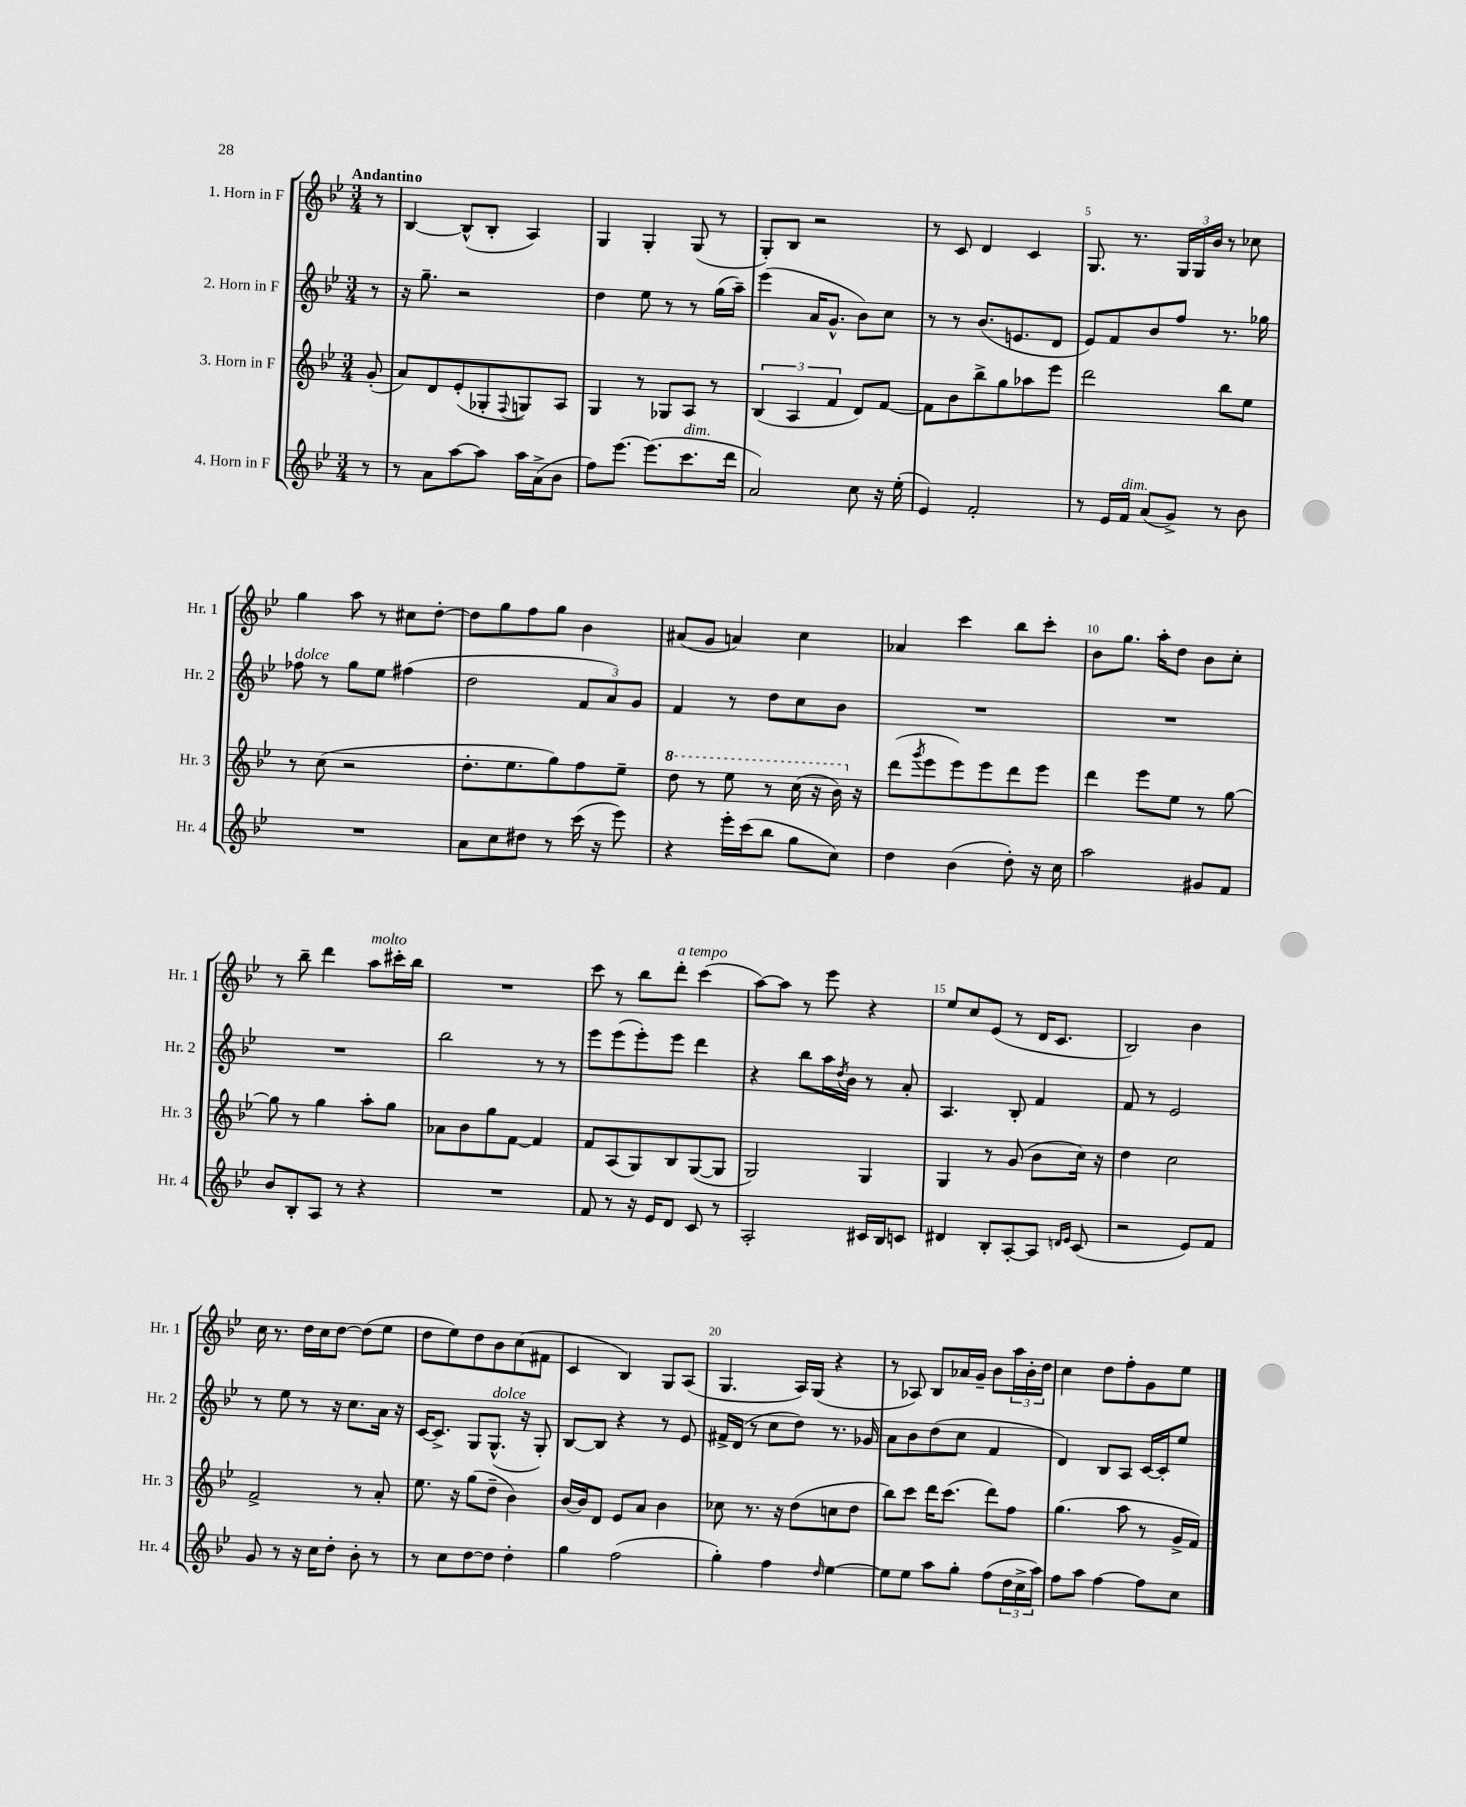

**kern	**kern	**kern	**kern
*staff4	*staff3	*staff2	*staff1
*clefG2	*clefG2	*clefG2	*clefG2
*k[b-e-]	*k[b-e-]	*k[b-e-]	*k[b-e-]
*M3/4	*M3/4	*M3/4	*M3/4
8r	(8g'	8r	8r
=	=	=	=
8r	8a)	16r	[4B-
.	.	8.gg~	.
8a	8d	.	.
[8aa	(8e-'	2r	(8B-^^]
8aa]	8G-'	.	8B-'
.	8qqF	.	.
16aa	8G)	.	4A)
(16a^	.	.	.
8b-	8A	.	.
=	=	=	=
8ff)	4G	4dd	4G
[8.eee-	.	.	.
.	8r	8ee-	4G'
(8.eee-]	.	.	.
.	8G-	8r	.
8.ccc	8A	8r	(8G
.	8r	(16gg	8r
16ddd	.	16aa~)	.
=	=	=	=
2a)	(6B-	(4eee-	8G')
.	.	.	8B-
.	6A	.	.
.	.	16a	2r
.	.	8.g^^	.
.	6f	.	.
8cc	8d)	8b-)	.
16r	[8f	8cc	.
(16ee-'	.	.	.
=	=	=	=
4e-)	8f]	8r	8r
.	8b-	8r	8c
2f'	8bb-^	(8.b-	4d
.	8gg	.	.
.	.	8.e	.
.	8aa-	.	4c
.	8eee-	8d	.
=	=	=	=
8r	2ddd	8e-)	8.G
16e-	.	8f	.
16f	.	.	8.r
(8a	.	8b-	.
8g^)	.	8ff	24G
.	.	.	24G
.	.	.	24b-
8r	8bb-	8.r	8r
8b-	8ee-	.	8cc-
.	.	16gg-	.
=	=	=	=
2.r	8r	8ff-	4gg
.	(8cc	8r	.
.	2r	8gg	8aa
.	.	8ee-	8r
.	.	(4ff#	8cc#
.	.	.	[8dd'
=	=	=	=
8a	8.dd'	2dd	8dd]
8cc	.	.	8gg
.	8.ee-	.	.
8dd#	.	.	8ff
8r	8gg)	.	8gg
(16ccc	8ff	12f	4b-
16r	.	.	.
.	.	12a)	.
8eee-)	8ee-~	.	.
.	.	12g	.
=	=	=	=
4r	8ddd	4f	(8a#
.	8r	.	8g
16eee-'	8eee-	8r	4a)
(16ccc	.	.	.
8bb-	8r	8dd	.
8gg	(16ccc	8cc	4cc
.	16r	.	.
8cc)	16bb-)	8b-	.
.	16r	.	.
=	=	=	=
4dd	(8ddd	2.r	4a-
.	8qggg	.	.
.	8eee-	.	.
(4b-	8eee-)	.	4ccc
.	8eee-	.	.
8dd')	8ddd	.	8bb-
16r	8eee-	.	8ccc'
16cc	.	.	.
=	=	=	=
2aa	4ddd	2.r	8b-
.	.	.	8.gg
.	8eee-	.	.
.	.	.	16aa'
.	8ee-	.	8dd
8g#	8r	.	8b-
8f	[8gg	.	8cc'
=	=	=	=
8b-	8gg]	2.r	8r
8B-'	8r	.	8bb-~
8A	4gg	.	4ddd
8r	.	.	.
4r	8aa'	.	8aa
.	8gg	.	16ccc#'
.	.	.	16bb-
=	=	=	=
2.r	8a-	2bb-	2.r
.	8b-	.	.
.	8gg	.	.
.	[8f	.	.
.	4f]	8r	.
.	.	8r	.
=	=	=	=
8f	8f	8eee-	8ccc
8r	(8A	(8eee-	8r
16r	8G)	8eee-')	8bb-
16e-	.	.	.
8d	8B-	8eee-	8ddd'
8c	([8G	4ddd	(4ccc
8r	8G]	.	.
=	=	=	=
2A'	2G)	4r	[8aa)
.	.	.	8aa]
.	.	8bb-	8r
.	.	16aa	8eee-
.	.	8qdd	.
.	.	16b-	.
16c#	4G	8r	4r
16B-	.	.	.
8c	.	8a'	.
=	=	=	=
4d#	4G	4.A	8ee-
.	.	.	8cc
8B-'	8r	.	(8e-
[8A'	(8g	8B-'	8r
8A]	8b-	4f	16d
.	.	.	8.c
16qqd	.	.	.
16qqe-	.	.	.
(8c	16cc)	.	.
.	16r	.	.
=	=	=	=
2r	4dd	8f	2B-)
.	.	8r	.
.	2cc	2e-	.
8e-)	.	.	4b-
8f	.	.	.
=	=	=	=
8g	2f^	8r	16cc
.	.	.	8.r
8r	.	8ee-	.
16r	.	8r	16dd
16cc	.	.	16cc
8dd'	.	16r	[8dd
.	.	8.cc	.
8b-'	8r	.	(8dd]
8r	8a'	16a	8ee-
.	.	16r	.
=	=	=	=
8r	8.ee-	[16c	8dd
.	.	8.c^]	.
8cc	.	.	8ee-)
.	16r	.	.
[8dd	(8gg	8G	8dd
8dd]	8dd~	(8.G^^	8b-
4dd'	4b-)	.	(8cc
.	.	16r	.
.	.	8G')	8f#
=	=	=	=
4gg	[16b-	[8B-	4c
.	16b-]	.	.
.	8d	8B-]	.
(2ff	8e-	4r	4B-)
.	8a	.	.
.	4b-	8r	8G
.	.	8e-	(8A
=	=	=	=
4gg')	8cc-	16f#^	4.G
.	.	(16d	.
.	8.r	8r	.
4ff	.	8cc	.
.	16r	.	.
.	(8dd	8dd)	16A)
.	.	.	(16G
16qqdd	.	.	.
[4ee-	8cc	8.r	4r
.	8dd	.	.
.	.	16g-	.
=	=	=	=
8ee-]	8bb-)	8a	8r
8ee-	8ccc	8b-	8A-)
8aa	16ddd	(8dd	8B-
.	(8.ccc	.	.
8gg'	.	8cc	16a-
.	.	.	16g~
(8ff	8ddd)	4f	8b-
24dd	8ff	.	24aa
24cc^	.	.	24b-'
24aa)	.	.	24dd
=	=	=	=
8ff	(4.gg	4d)	4cc
8aa	.	.	.
[4ff	.	8B-	8dd
.	8aa	8A	8ff'
8ff]	8r	[16c	8g
.	.	16c']	.
8cc	16g^	8ee-	8ee-
.	16f)	.	.
==	==	==	==
*-	*-	*-	*-
